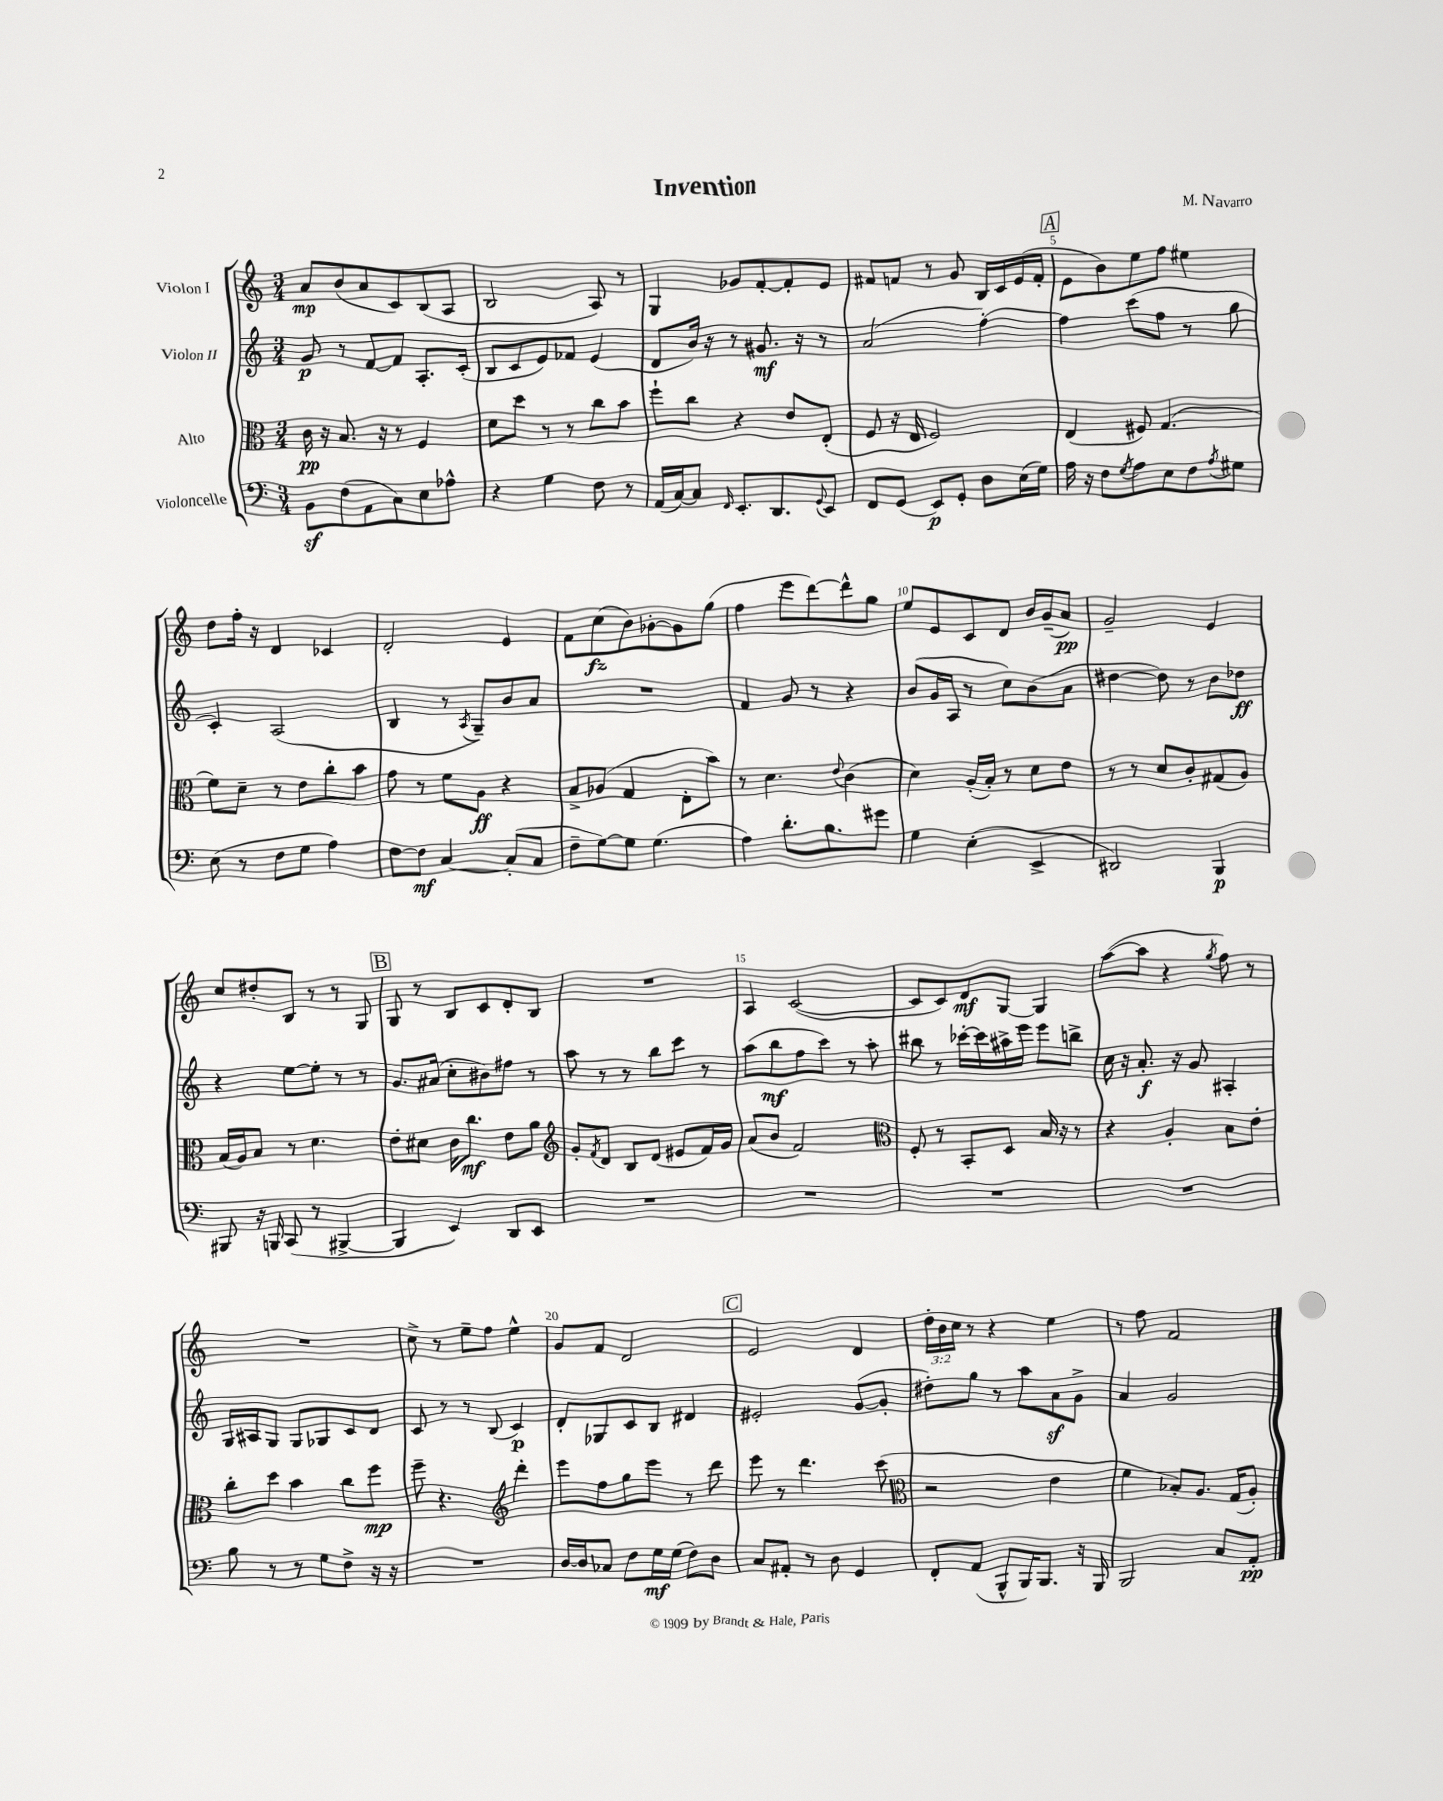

**kern	**kern	**kern	**kern
*staff4	*staff3	*staff2	*staff1
*clefF4	*clefC3	*clefG2	*clefG2
*k[]	*k[]	*k[]	*k[]
*M3/4	*M3/4	*M3/4	*M3/4
8BB	16c	8g	8a
.	16r	.	.
(8F	8.B	8r	(8b
8AA	.	[8f	8a
.	16r	.	.
8C)	8r	8f]	8c)
8E	4F	8.A'	(8B
8A-^^	.	.	8A
.	.	(16c'	.
=	=	=	=
4r	8d	8B	2B
.	8dd	8c	.
4G	8r	8e)	.
.	8r	8f-	.
8F	8cc	(4e	8A)
8r	8b	.	8r
=	=	=	=
(16AA	8ff`	8d	4G
[16C)	.	.	.
8C]	8cc	16b)	.
.	.	16r	.
16qqFF	.	.	.
8.EE'	4r	8r	8g-
.	.	8.g#	[8f'
8.DD	.	.	.
.	8e	.	8f']
.	.	16r	.
8qqGG	.	.	.
8EE	(8E'	8r	8e
=	=	=	=
8FF	8F	(2a	8f#
(8GG	16r	.	8f
.	16E	.	.
8EE)	2F)	.	8r
8GG'	.	.	8g
8D	.	[4ff')	16B
.	.	.	16c
(16E	.	.	(16e
16G)	.	.	16f'
=	=	=	=
16A	(4E	4ff]	8e
16r	.	.	.
8F	.	.	8b)
8qG	.	.	.
8A	8F#)	(8ccc	8ee
8E	(4.G	8ff	8ff
8F	.	8r	4ee#
8qA	.	.	.
8G#	.	8gg	.
=	=	=	=
(8E	8f)	4c')	8dd
8r	8d~	.	16ff'
.	.	.	16r
8F	8r	(2A	4d
8G	8e	.	.
4A)	8cc'	.	4c-
.	8b	.	.
=	=	=	=
[8F	8g	4B	2d'
8F]	8r	.	.
[4C	8f	8r	.
.	.	8qA	.
.	8A	8G~)	.
(8C']	4r	8b	4e
8C	.	8a	.
=	=	=	=
8F~	8B^	2.r	8f
[8G)	(8A-	.	(8cc
8G]	4G	.	8b)
(4.G	.	.	[8g-'
.	8E'	.	8g-]
.	8b)	.	(8gg
=	=	=	=
4A)	8r	4f	4ff
.	4.d	.	.
8.d'	.	8g	8eee
.	.	8r	[8ddd)
8.B	.	.	.
.	8qqe	.	.
.	(4c	4r	8ddd^^]
8g#	.	.	8gg
=	=	=	=
4G	4d)	(8b	8ee
.	.	16g	8e
.	.	16A	.
(4E'	(16A'	8r	8c
.	16B')	.	.
.	8r	8cc)	8d
4EE^	8d	(8b	16b
.	.	.	(16g~
.	8e	8a	8a)
=	=	=	=
2DD#)	8r	[4dd#	2g~
.	8r	.	.
.	8d	8dd#])	.
.	8c'	8r	.
4BBB	(8G#	8b	4e
.	8A)	8dd-	.
=	=	=	=
8BBB#	(16B	4r	8cc
.	16A)	.	.
16r	8B	.	8dd#'
16BBB	.	.	.
(8CC	8r	[8ee	8B
8r	4.d	8ee']	8r
[4BBB#^	.	8r	8r
.	.	8r	8G
=	=	=	=
4BBB#]	8e'	8.g	8G
.	8d#	.	8r
.	.	(16a#	.
4EE)	16c	8cc'	8B
.	8.cc	.	.
.	.	8b#)	8c
8DD	8e	8ff#	8d'
8EE	8a	8r	8B
=	=	=	=
*	*clefG2	*	*
2.r	8g'	8aa	2.r
.	8qf	.	.
.	8d	8r	.
.	8B	8r	.
.	(8d	8bb	.
.	8e#	8ccc	.
.	16f)	8r	.
.	16g	.	.
=	=	=	=
2.r	(8a	(8aa	4A
.	8b	8bb	.
.	2f)	8ff	([2c
.	.	8ccc)	.
.	.	8r	.
.	.	8aa'	.
=	=	=	=
*	*clefC3	*	*
2.r	8F'	8bb#	8c]
.	8r	8r	8c)
.	8BB'	[16ccc-'	8d
.	.	16ccc-]	.
.	8D	16aa#^	[8G
.	.	16eee	.
.	16B	8eee	4G]
.	16r	.	.
.	8r	8bb^	.
=	=	=	=
2.r	4r	16cc	([8aa
.	.	16r	.
.	.	8.a'	8aa]
.	4A'	.	4r
.	.	16r	.
.	.	8g	.
.	.	.	8qgg
.	8B	4A#'	8ff)
.	8e'	.	8r
=	=	=	=
8B	8cc'	16G	2.r
.	.	16A#	.
8r	8dd	8G	.
8r	4b	8G	.
8G	.	8G-	.
8F^	8cc	8c	.
16r	8ff	8d	.
16r	.	.	.
=	=	=	=
2.r	8ff~	8c	8cc^
.	4.r	8r	8r
.	.	8r	8ee~
.	.	(8B	8ff
*	*clefG2	*	*
.	4ddd'	4c)	4ee^^
=	=	=	=
[16D	8eee	8d'	8g
16D]	.	.	.
8C-	8ff	8G-	8f
8F	8gg	8c	2d
16G	8eee	8B	.
(16G	.	.	.
8F)	8r	4d#	.
8D	8ddd	.	.
=	=	=	=
8C	8eee	2e#'	2e
8AA#'	8r	.	.
8r	4.ddd	.	.
8D	.	.	.
4GG	.	([8g	4d
.	(8ccc	8g']	.
=	=	=	=
*	*clefC3	*	*
8FF'	2r	8dd#')	24dd'
.	.	.	24b
.	.	.	24cc
(8AA	.	8gg	8r
8BBB^^	.	8r	4r
16BBB)	.	8aa	.
8.BBB	.	.	.
.	4e	8a	4ee
16r	.	8g^	.
16BBB	.	.	.
=	=	=	=
2BBB	4f	4a	8r
.	.	.	8ff
.	8B-')	2g	2f
.	8.A	.	.
8C	.	.	.
.	(16G	.	.
8AA'	8A')	.	.
==	==	==	==
*-	*-	*-	*-
